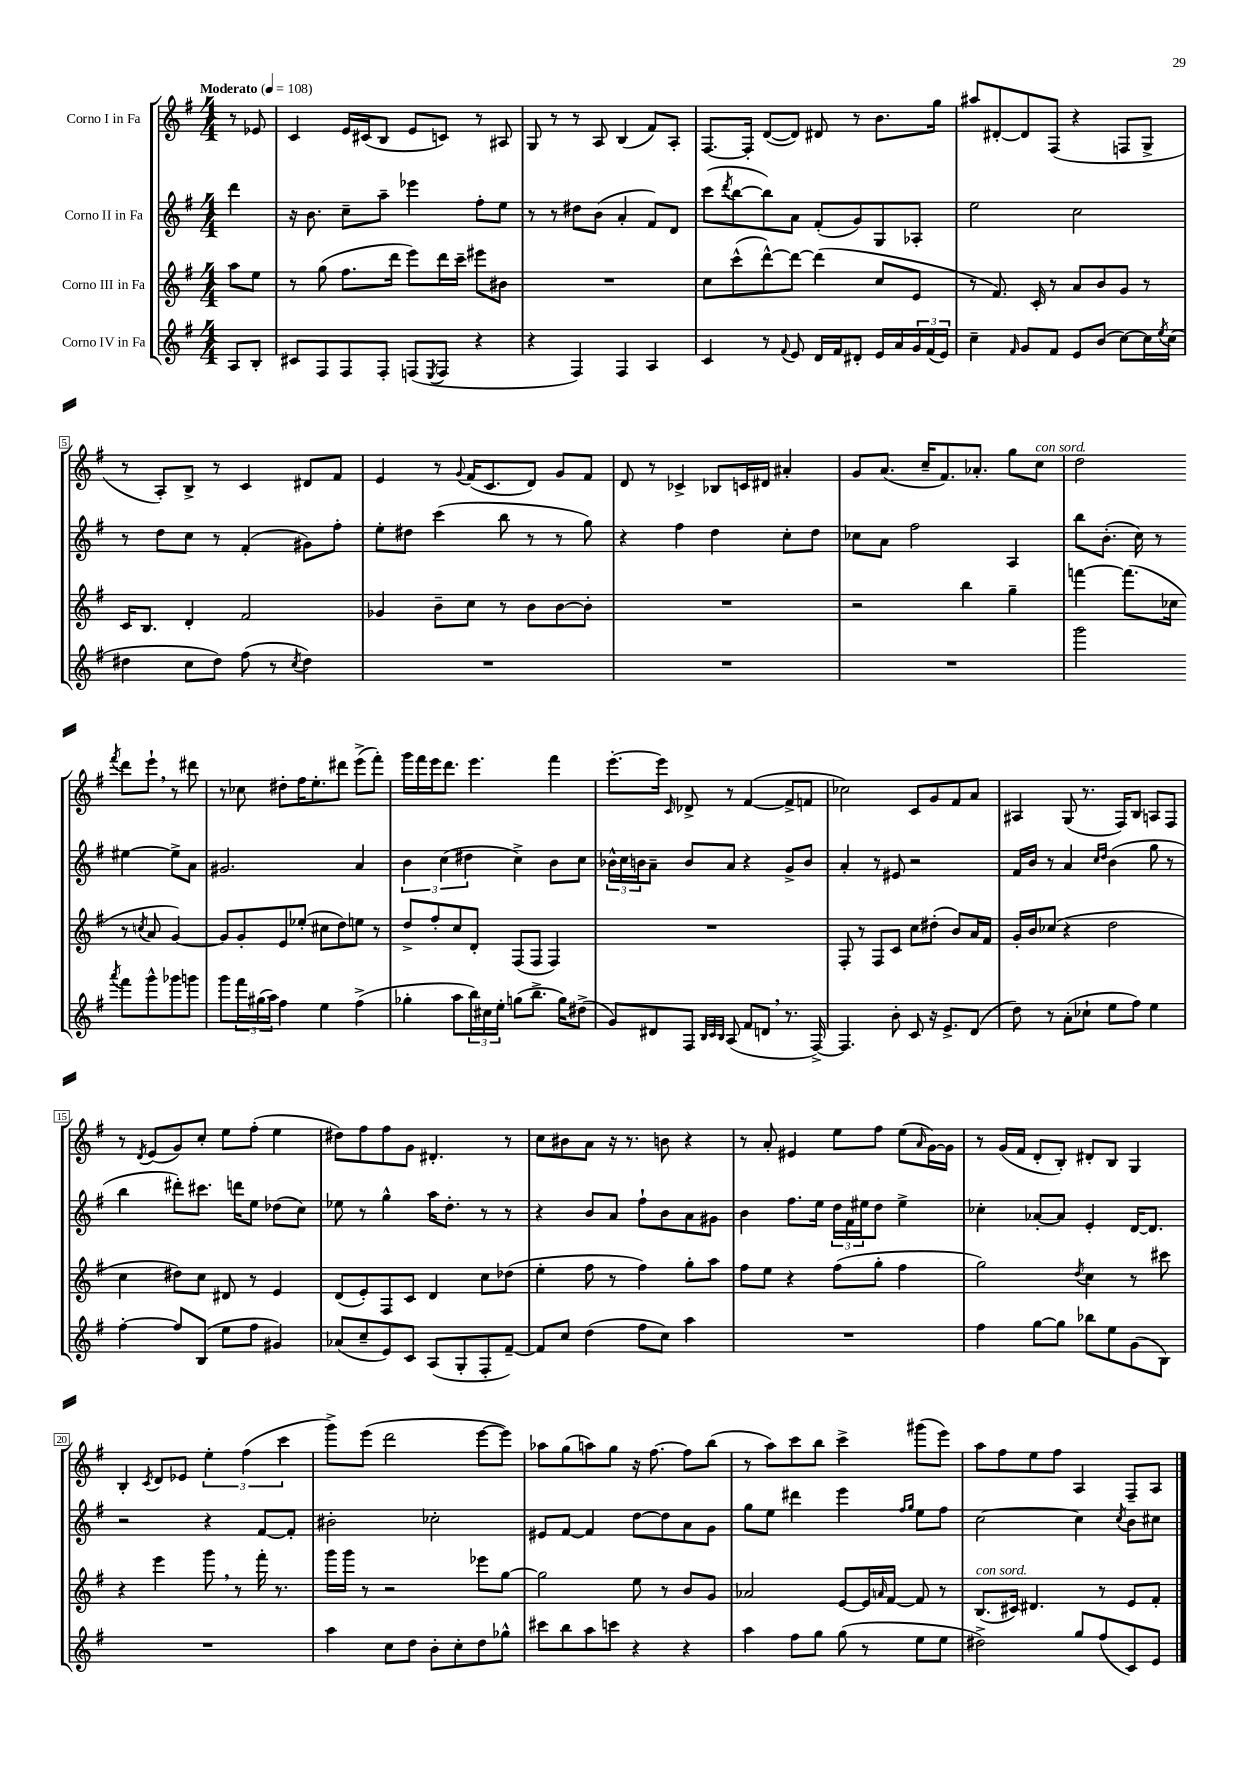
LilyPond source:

<<
\new StaffGroup <<
\new Staff = "s0" \with { instrumentName = "Corno I in Fa" } {
    \clef treble \key g \major \numericTimeSignature \time 4/4 \partial 4 \tempo "Moderato" 4 = 108
    r8 ees'8 |
    c'4 e'16 cis'16( b8 e'8 c'8) r8 ais8 |
    g8 r8 r8 a8 b4( fis'8) a8-. |
    fis8.~ fis16-. d'8~( d'8) dis'8 r8 b'8. g''16 |
    ais''8 dis'8~-. dis'8 fis8( r4 f8 g8-> |
    r8 a8-.) b8-> r8 c'4 dis'8 fis'8 |
    e'4 r8 \appoggiatura { g'8 } fis'16( c'8. d'8) g'8 fis'8 |
    d'8 r8 ces'4-> bes8 c'16 dis'16 ais'4-. |
    g'8 a'8.( c''16-- fis'8.) aes'8.-. g''8 c''8^\markup { \italic "con sord." } |
    d''2 \acciaccatura { fis'''8 } d'''8 e'''8-! \breathe r8 dis'''8 |
    r8 ces''8 dis''8-. fis''16 e''8.-. dis'''8 e'''8->( fis'''8-.) |
    g'''16 fis'''16 e'''16 d'''8. e'''4. fis'''4 |
    e'''8.~-. e'''16 \grace { c'16 } des'8-> r8 fis'4~( fis'8-> f'8 |
    ces''2) c'8 g'8 fis'8 a'8 |
    ais4 g8( r8. fis16) b8 a8 fis8 |
    r8 \acciaccatura { d'8 } e'8( g'8) c''8-. e''8 fis''8-.( e''4 |
    dis''8) fis''8 fis''8 g'8 dis'4.-. r8 |
    c''8 bis'8 a'8 r16 r8. b'8 r4 |
    r8 a'8-. eis'4 e''8 fis''8 e''8( \grace { a'16 } g'16~) g'16 |
    r8 g'16( fis'16 d'8-. b8-.) dis'8-. b8 g4 |
    b4-. \acciaccatura { c'8 } d'8 ees'8 \tuplet 3/2 { e''4-. fis''4( c'''4 } |
    g'''8->) e'''8( d'''2 e'''8~ e'''8) |
    aes''8 g''8( a''8) g''8 r16 fis''8.~ fis''8 b''8( |
    r8 a''8) c'''8 b''8 c'''4-> gis'''8( e'''8) |
    a''8 fis''8 e''8 fis''8 a4 fis8-- a8 \bar "|." |
}
\new Staff = "s1" \with { instrumentName = "Corno II in Fa" } {
    \clef treble \key g \major \numericTimeSignature \time 4/4 \partial 4
    d'''4 |
    r16 b'8. c''8-- a''8-- ees'''4 fis''8-. e''8 |
    r8 r8 dis''8 b'8( a'4-. fis'8) d'8 |
    c'''8( \acciaccatura { d'''8 } b''8~ b''8) a'8 fis'8-.( g'8) g8 aes8-. |
    e''2 c''2 |
    r8 d''8 c''8 r8 fis'4-.( gis'8) fis''8-. |
    e''8-. dis''8 c'''4( b''8 r8 r8 g''8) |
    r4 fis''4 d''4 c''8-. d''8 |
    ces''8 a'8 fis''2 a4 |
    b''8 b'8.-.( c''16) r8 eis''4~ eis''8-> a'8 |
    gis'2. a'4 |
    \tuplet 3/2 { b'4 c''4( dis''4 } c''4->) b'8 c''8 |
    \tuplet 3/2 { bes'16-^ c''16 b'16 } a'8-- b'8 a'8 r4 g'8-> b'8 |
    a'4-. r8 eis'8 r2 |
    fis'16 b'16 r8 a'4 \grace { c''16 d''16 } b'4( g''8 r8 |
    b''4 dis'''8-.) cis'''8. d'''16 e''8 des''8( c''8) |
    ees''8 r8 g''4-^ a''16 d''8.-. r8 r8 |
    r4 b'8 a'8 fis''8-! b'8 a'8 gis'8 |
    b'4 fis''8. e''16 \tuplet 3/2 { d''16 fis'16 eis''16 } d''8 eis''4-> |
    ces''4-. aes'8~-. aes'8 e'4-. d'16~ d'8. |
    r2 r4 fis'8~ fis'8-. |
    bis'2-. ces''2-. |
    eis'8 fis'8~ fis'4 d''8~ d''8 a'8 g'8 |
    g''8 e''8 dis'''4 e'''4 \grace { fis''16 g''16 } e''8 fis''8 |
    c''2~ c''4 \acciaccatura { c''8 } b'8 cis''8 \bar "|." |
}
\new Staff = "s2" \with { instrumentName = "Corno III in Fa" } {
    \clef treble \key g \major \numericTimeSignature \time 4/4 \partial 4
    a''8 e''8 |
    r8 g''8( fis''8. d'''16 e'''8) d'''16 c'''16-- eis'''8 bis'8 |
    R1 |
    c''8 c'''8-^( d'''8~-^) d'''8~ d'''4( c''8 e'8 |
    r8 fis'8.) c'16-. r8 a'8 b'8 g'8 r8 |
    c'16 b8. d'4-. fis'2 |
    ges'4 b'8-- c''8 r8 b'8 b'8~ b'8-. |
    R1 |
    r2 b''4 g''4-- |
    f'''4~ f'''8.( ces''16 r8 \acciaccatura { c''8 } a'8 g'4~) |
    g'8 g'8-. e'8 ees''8-.( cis''8 d''8) e''8 r8 |
    d''8-> fis''8-. c''8 d'8-. fis8( fis8 fis4) |
    R1 |
    fis8-. r8 fis8 c'8 c''8 dis''8-.( b'8) a'16 fis'16 |
    g'16-. b'16 ces''8( r4 d''2 |
    c''4 dis''8) c''8 dis'8 r8 e'4 |
    d'8( e'8-.) fis8 c'8 d'4 c''8 des''8( |
    e''4-. fis''8 r8 fis''4) g''8-. a''8 |
    fis''8 e''8 r4 fis''8( g''8-. fis''4 |
    g''2) \acciaccatura { d''8 } c''4 r8 cis'''8 |
    r4 e'''4 g'''8 \breathe r8 fis'''16-. r8. |
    g'''16 g'''16 r8 r2 ees'''8 g''8~ |
    g''2 e''8 r8 b'8 g'8 |
    aes'2 e'8~ e'16 \grace { a'16 } fis'16~ fis'8 r8 |
    b8.^\markup { \italic "con sord." }( cis'16) dis'4. r8 e'8 fis'8-. \bar "|." |
}
\new Staff = "s3" \with { instrumentName = "Corno IV in Fa" } {
    \clef treble \key g \major \numericTimeSignature \time 4/4 \partial 4
    a8 b8-. |
    cis'8 fis8 fis8 fis8-. f8( \acciaccatura { e8 } f8 r4 |
    r4 fis4) fis4 a4 |
    c'4 r8 \appoggiatura { fis'8 } e'8 d'16 fis'16 dis'8-. e'16 a'16 \tuplet 3/2 { g'16 fis'16( e'16) } |
    c''4-- \grace { fis'16 } g'8 fis'8 e'8 b'8( c''8~) c''16 \acciaccatura { e''8 } c''16( |
    dis''4 c''8 dis''8) fis''8( r8 \acciaccatura { c''8 } dis''4) |
    R1 |
    R1 |
    R1 |
    g'''2 \acciaccatura { a'''8 } fis'''8 g'''8-^ ges'''8 g'''8 |
    g'''8 \tuplet 3/2 { fis'''16 gis''16( a''16) } fis''4 e''4 fis''4->( |
    ges''4-. a''8 \tuplet 3/2 { b''16) cis''16 e''16-. } g''8( b''8.-> g''16) dis''8->( |
    g'8) dis'8 fis8 \grace { b32 c'32 b32 } a8( fis'8 d'8 \breathe r8. fis16~->) |
    fis4. b'8-. c'8 r16 e'8.-> d'8( |
    d''8) r8 a'8-.( ces''8-! e''8 fis''8) e''4 |
    fis''4~-. fis''8 b8( e''8 fis''8 gis'4) |
    aes'8( c''8-- e'8) c'8 a8( g8-. fis8-. fis'8~--) |
    fis'8 c''8 d''4( fis''8 c''8) a''4 |
    R1 |
    fis''4 g''8~ g''8 bes''8 e''8 g'8( b8) |
    R1 |
    a''4 c''8 d''8 b'8-. c''8-. d''8 ges''8-^ |
    cis'''8 b''8 a''8 c'''8 r4 r4 |
    a''4 fis''8 g''8 g''8( r8 e''8 e''8 |
    dis''2->) g''8 fis''8( c'8) e'8 \bar "|." |
}
>>
>>
\layout { \context { \Score \override BarNumber.stencil = #(make-stencil-boxer 0.1 0.3 ly:text-interface::print) } }
